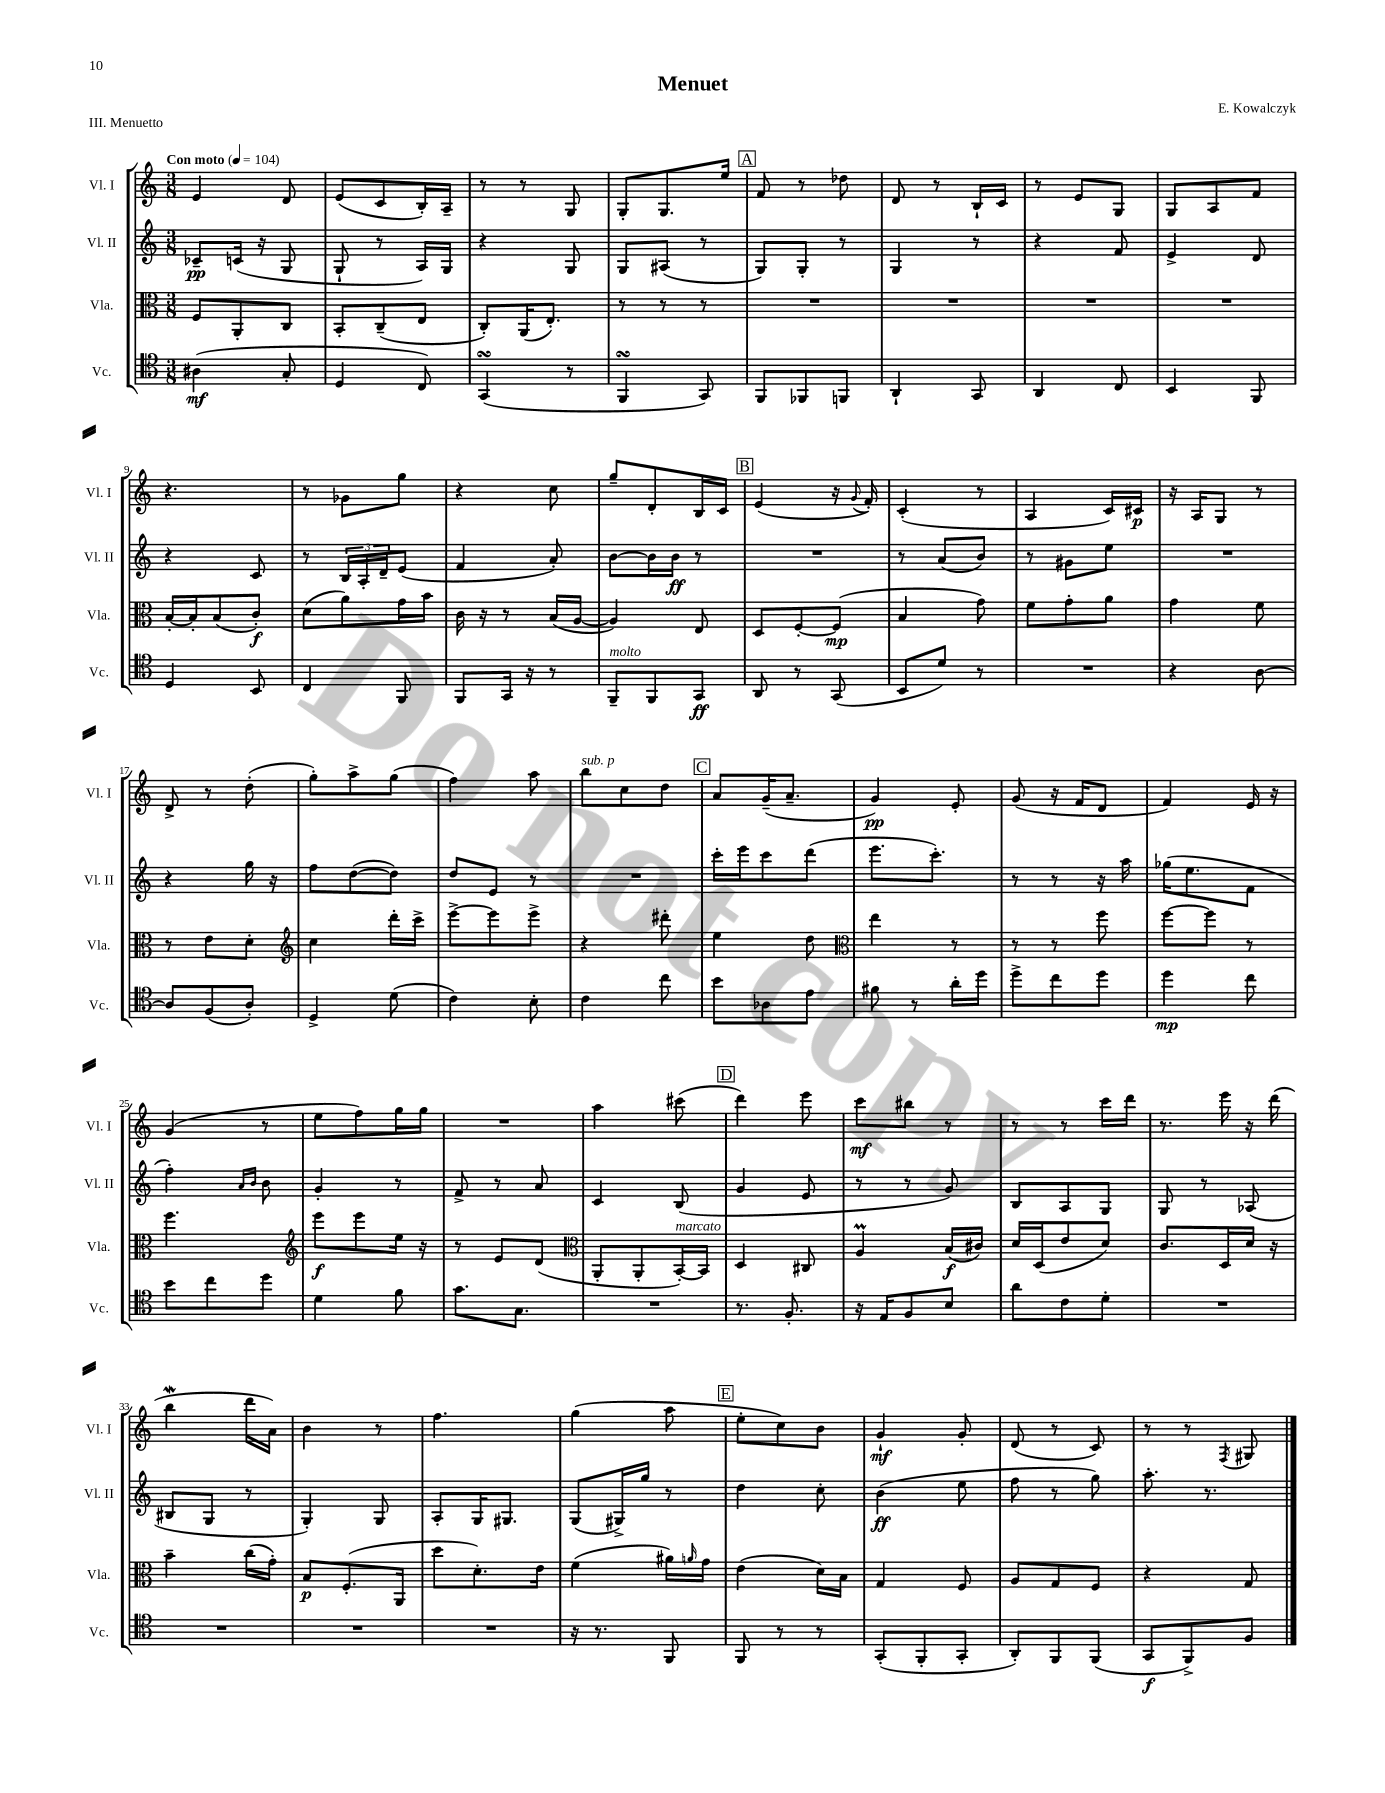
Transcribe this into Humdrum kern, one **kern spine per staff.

**kern	**kern	**kern	**kern
*staff4	*staff3	*staff2	*staff1
*clefC4	*clefC3	*clefG2	*clefG2
*k[]	*k[]	*k[]	*k[]
*M3/8	*M3/8	*M3/8	*M3/8
*MM104	*MM104	*MM104	*MM104
(4A#\	8F/L	8c-~/L	4e/
.	8AA'/	(16c/Jk	.
.	.	16r	.
8G'/	8C/J	8G/	8d/
=	=	=	=
4D/	8BB'/L	8G`/	(8e/L
.	(8C~/	8r	8c/
8C/)	8E/J	16A/LL)	16B'/L)
.	.	16G/JJ	16A~/JJ
=	=	=	=
(4GG/	8C'/L)	4r	8r
.	(16AA/K	.	8r
.	8.E'/J)	.	.
8r	.	8G/	8G/
=	=	=	=
4FF/	8r	8G/L	8G'/L
.	8r	(8A#/J	8.G/
8GG/)	8r	8r	.
.	.	.	16ee/Jk
=	=	=	=
8FF/L	4.r	8G/L)	8f/
8FF-/	.	8G'/J	8r
8FF/J	.	8r	8dd-\
=	=	=	=
4AA`/	4.r	4G/	8d/
.	.	.	8r
8GG/	.	8r	16B`/LL
.	.	.	16c/JJ
=	=	=	=
4AA/	4.r	4r	8r
.	.	.	8e/L
8C/	.	8f/	8G/J
=	=	=	=
4BB/	4.r	4e^/	8G/L
.	.	.	8A/
8FF/	.	8d/	8f/J
=	=	=	=
4D/	[16B'/LL	4r	4.r
.	16B'/]J	.	.
.	(8B/	.	.
8BB/	8c'/J)	8c/	.
=	=	=	=
4C/	(8d\L	8r	8r
.	8a\)	24B/LL	8g-\L
.	.	24A'/	.
.	.	24d~/J	.
8FF/	16g\L	(8e/J	8gg\J
.	16b\JJ	.	.
=	=	=	=
8FF/L	16c\	4f/	4r
.	16r	.	.
16GG/Jk	8r	.	.
16r	.	.	.
8r	(16B/LL	8a'/)	8cc\
.	[16A/JJ	.	.
=	=	=	=
8FF~/L	4A/])	[8b\L	8gg~/L
8FF/	.	16b\]L	8d'/
.	.	16b\JJ	.
8GG/J	8E/	8r	16B/L
.	.	.	16c/JJ
=	=	=	=
8AA/	8D/L	4.r	(4e/
8r	[8F'/	.	.
(8GG/	(8F/]J	.	16r
.	.	.	8qqg/
.	.	.	16f'/)
=	=	=	=
8BB/L	4B/	8r	(4c'/
8d/J)	.	(8a/L	.
8r	8g\)	8b/J)	8r
=	=	=	=
4.r	8f\L	8r	4A/
.	8g'\	8g#\L	.
.	8a\J	8ee\J	16c/LL)
.	.	.	16c#/JJ
=	=	=	=
4r	4g\	4.r	16r
.	.	.	16A/LK
.	.	.	8G/J
[8A\	8f\	.	8r
=	=	=	=
8A/]L	8r	4r	8d^/
(8F/	8e\L	.	8r
8A'/J)	8d'\J	16gg\	(8dd'\
.	.	16r	.
=	=	=	=
*	*clefG2	*	*
4D^/	4cc\	8ff\L	8gg'\L)
.	.	([8dd\	8aa^\
(8d\	16ddd'\LL	8dd\]J)	(8gg\J
.	16ccc^\JJ	.	.
=	=	=	=
4c\)	[8eee^\L	8dd/L	4ff\)
.	8eee\]	8e/J	.
8B'\	8eee^\J	8r	8aa\
=	=	=	=
4c\	4r	4.r	8bb\L
.	.	.	8cc\
8cc\	8ddd#'\	.	8dd\J
=	=	=	=
8b\L	4ee\	16ccc'\LL	8a/L
.	.	16eee\J	.
8A-\	.	8ccc\	(16g~/K
.	.	.	8.a~/J
8e\J	8dd\	(8ddd\J	.
=	=	=	=
*	*clefC3	*	*
8f#\	4ee\	8.eee\L	4g/)
8r	.	.	.
.	.	8.ccc'\J)	.
16a'\LL	8r	.	8e'/
16dd\JJ	.	.	.
=	=	=	=
8dd^\L	8r	8r	(8g/
8cc\	8r	8r	16r
.	.	.	16f/LK
8dd\J	8ff\	16r	8d/J
.	.	16aa\	.
=	=	=	=
4dd\	[8ff\L	(16gg-\LK	4f/)
.	.	8.ee\	.
.	8ff\]J	.	.
8cc\	8r	8f\J	16e/
.	.	.	16r
=	=	=	=
8b\L	4.ff\	4ff'\)	(4g/
8cc\	.	.	.
.	.	16qqa/LL	.
.	.	16qqb/JJ	.
8dd\J	.	8b\	8r
=	=	=	=
*	*clefG2	*	*
4d\	8eee\L	4g'/	8ee\L
.	8eee\	.	8ff\)
8f\	16ee\Jk	8r	16gg\L
.	16r	.	16gg\JJ
=	=	=	=
8.g\L	8r	8f^/	4.r
.	8e/L	8r	.
8.G\J	.	.	.
.	(8d/J	8a/	.
=	=	=	=
*	*clefC3	*	*
4.r	8AA'/L	4c/	4aa\
.	8AA'/	.	.
.	[16BB'/L)	(8B/	(8ccc#\
.	16BB/]JJ	.	.
=	=	=	=
8.r	4D/	4g/	4ddd\)
8.F'/	.	.	.
.	8C#/	8e/	8eee\
=	=	=	=
16r	4A/	8r	8ccc\L
16E/LK	.	.	.
8F/	.	8r	8bb#\J
8B/J	(16B/LL	8g/)	8r
.	16c#/JJ)	.	.
=	=	=	=
8a\L	16d/LL	8B/L	8r
.	(16D/J	.	.
8c\	8e/	8A/	8r
8d'\J	8d/J)	8G/J	16ccc\LL
.	.	.	16ddd\JJ
=	=	=	=
4.r	8.c/L	8G/	8.r
.	.	8r	.
.	16D/L	.	16eee\
.	16d/JJ	(8A-/	16r
.	16r	.	(16ddd\
=	=	=	=
4.r	4b~\	8B#/L	4bb\
.	.	8G/J	.
.	(16cc\LL	8r	16ddd\LL
.	16g'\JJ)	.	16a\JJ)
=	=	=	=
4.r	8B/L	4G'/)	4b\
.	(8.F'/	.	.
.	.	8G/	8r
.	16AA/Jk	.	.
=	=	=	=
4.r	8dd\L	8A'/L	4.ff\
.	8.d'\)	16G/K	.
.	.	8.G#/J	.
.	16e\Jk	.	.
=	=	=	=
16r	(4f\	(8G/L	(4gg\
8.r	.	.	.
.	.	16G#^/L)	.
.	.	16gg/JJ	.
8FF/	16a#\LL)	8r	8aa\
.	16qqa/	.	.
.	16g\JJ	.	.
=	=	=	=
8FF/	(4e\	4dd\	8ee'\L
8r	.	.	8cc\)
8r	16d\LL)	8cc'\	8b\J
.	16B\JJ	.	.
=	=	=	=
(8GG'/L	4G/	(4b\	4g`/
8FF'/	.	.	.
8GG'/J	8F/	8ee\	8g'/
=	=	=	=
8AA'/L)	8A/L	8ff\	(8d/
8FF/	8G/	8r	8r
(8FF/J	8F/J	8gg\)	8c/)
=	=	=	=
8GG/L	4r	8.aa'\	8r
8FF^/)	.	.	8r
.	.	8.r	.
.	.	.	8qF/
8F/J	8G/	.	8G#/
==	==	==	==
*-	*-	*-	*-
